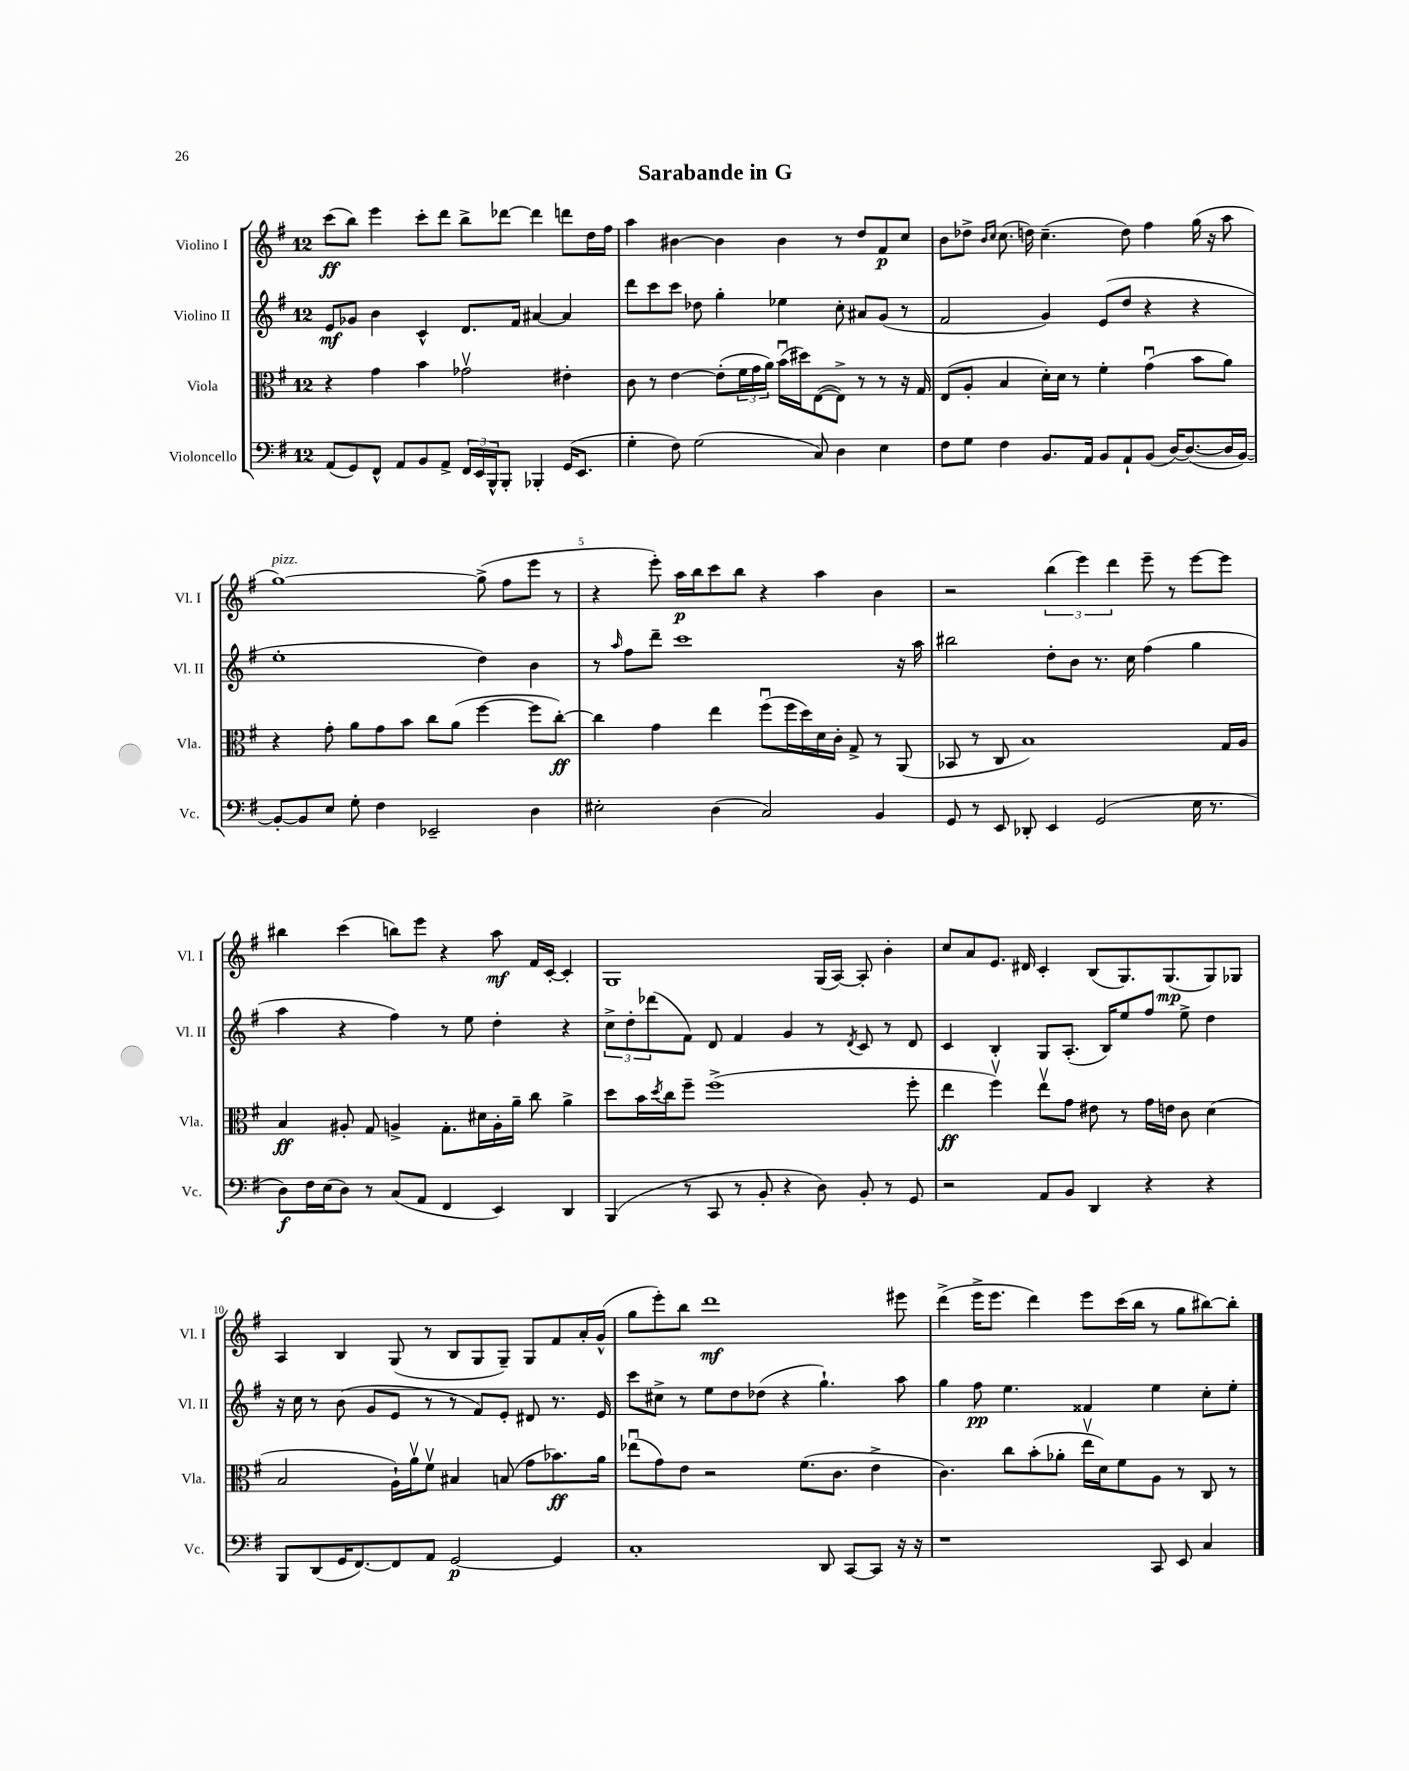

**kern	**kern	**kern	**kern
*staff4	*staff3	*staff2	*staff1
*clefF4	*clefC3	*clefG2	*clefG2
*k[f#]	*k[f#]	*k[f#]	*k[f#]
*M12/8	*M12/8	*M12/8	*M12/8
(8AA	4r	8e	(8ccc
8GG)	.	8g-	8bb)
8FF#^^	4g	4b	4eee
8AA	.	.	.
8BB	4b	4c^^	8ccc'
8AA^	.	.	8ddd
24FF#	2g-v	8.d	8bb^
24EE	.	.	.
24BBB^^	.	.	.
8BBB'	.	.	[8ddd-
.	.	16f#	.
4BBB-'	.	[4a#	4ddd-]
(16GG	4e#'	4a#]	8ddd
8.EE	.	.	.
.	.	.	16dd
.	.	.	16ff#
=	=	=	=
4G'	8c	8ddd	4aa
.	8r	8ccc	.
8F#)	[4e	8ccc	[4b#
(2G	.	8dd-	.
.	(8e']	4gg'	4b#]
.	24f#	.	.
.	24g	.	.
.	24a)	.	.
.	(16bu	4ee-	4b#
.	16dd#)	.	.
8C)	([8E	.	.
4D	8E^])	8cc'	8r
.	8r	8a#	8dd
4E	8r	(8g	8f#
.	16r	8r	8cc
.	16G	.	.
=	=	=	=
8F#	(8E	2f#	8b
8G	8A'	.	8dd-^
.	.	.	16qqb
.	.	.	16qqcc
4F#	4B	.	(8.cc
.	.	.	16dd)
8.BB	16d')	4g)	(4.cc~
.	16d	.	.
.	8r	.	.
16AA	.	.	.
8BB	4f#'	(8e	.
8AA`	.	8dd	8dd)
(8BB	(4gu	4r	4ff#
[16D)	.	.	.
(8.D_	.	.	.
.	8b	4r	(16gg
.	.	.	16r
16D]	8a)	.	8aa
[16BB)	.	.	.
=	=	=	=
8BB'_	4r	1ee'	[1gg)
8BB]	.	.	.
8E	8g'	.	.
8G'	8a	.	.
4F#	8g	.	.
.	8b	.	.
2EE-~	8cc	.	.
.	(8a	.	.
.	[4ff#	4dd)	(8gg^]
.	.	.	8ff#
4D	8ff#]	4b	8eee
.	[8cc')	.	8r
=	=	=	=
2E#'	4cc]	8r	4r
.	.	16qqaa	.
.	.	8ff#	.
.	4g	8ddd~	8eee')
.	.	1ccc	16aa
.	.	.	16bb
(4D	4ee	.	8ccc
.	.	.	8bb
2C)	(8ff#u	.	4r
.	16ff#	.	.
.	16dd)	.	.
.	16d	.	4aa
.	16c'	.	.
.	8G^	.	.
4BB	8r	.	4b
.	(8AA	16r	.
.	.	16aa	.
=	=	=	=
8GG	8BB-	2bb#	2r
8r	8r	.	.
8EE	8C	.	.
8DD-'	1B)	.	.
4EE	.	8dd'	(6bb
.	.	8b	.
.	.	.	6eee)
(2GG	.	8.r	.
.	.	.	6ddd
.	.	16cc	.
.	.	(4ff#	8eee~
.	.	.	8r
16E	.	4gg	[8eee
8.r	.	.	.
.	16G	.	8eee]
.	16A	.	.
=	=	=	=
8D)	4B	4aa	4bb#
16F#	.	.	.
(16E	.	.	.
8D)	8A#'	4r	(4ccc
8r	8G	.	.
(8C	4A^	4ff#)	8bb)
8AA	.	.	8eee
4FF#	8.G'	8r	4r
.	.	8ee	.
.	16d#	.	.
4EE)	16A'	4dd'	8aa
.	16a~	.	.
.	8cc	.	16f#
.	.	.	[16c'
4DD	4a^	4r	4c']
=	=	=	=
(4BBB	8dd	12cc^	1G
.	.	12dd'	.
.	16b	.	.
.	.	(12ddd-	.
.	8qdd	.	.
.	16cc	.	.
8r	8ff#~	8f#)	.
8CC	(1ff#^	8d	.
8r	.	4f#	.
8BB'	.	.	.
4r	.	4g	.
8D)	.	8r	(16G
.	.	.	[16A)
.	.	8qd	.
8BB'	.	8c	8A']
8r	.	8r	4b'
8GG	8ff#'	8d	.
=	=	=	=
2r	4ee	4c	8cc
.	.	.	8a
.	4ff#v)	4B'	8.e
.	.	.	16d#
8AA	8eev	8G	4c'
8BB	8g	(8.A'	.
4DD	8e#	.	(8B
.	.	16B)	.
.	8r	8ee	8.G)
4r	16g	8ff#	.
.	16e	.	(8.G
.	8c	8ee^	.
4r	(4d	4dd	8G)
.	.	.	8G-
=	=	=	=
8BBB	2B	16r	4A
.	.	16cc	.
(8DD	.	8r	.
16GG	.	(8b	4B
[8.FF#)	.	.	.
.	.	8g	.
8FF#]	16A`)	8e	(8G
.	16av	.	.
8AA	8f#v	8r	8r
[2GG	4B#	8r	8B
.	.	8f#)	8G
.	(8B	8e'	8G~)
.	8g	8d#	8G
4GG]	8.b-)	8.r	8f#
.	.	.	16a'
.	16a	16e	(16g^^
=	=	=	=
1C'	(8ee-u	8ccc	8gg
.	8g)	8cc#^	8eee')
.	8e	8r	8bb
.	2r	8ee	1ddd
.	.	8dd	.
.	.	(8dd-	.
.	.	4r	.
.	(8.f#	.	.
8DD	.	4.gg`)	.
.	8.c	.	.
[8CC	.	.	.
8CC]	4e^	.	.
16r	.	8aa	8eee#
16r	.	.	.
=	=	=	=
1r	4.c)	4gg	(4ddd^
.	.	8ff#	16eee^
.	.	.	8.eee
.	8cc	4.ee	.
.	(8b'	.	4ddd)
.	8a-'	.	.
.	16eev	4f##	8eee
.	16d)	.	.
.	8f#	.	(16ccc
.	.	.	16bb
8CC	8A	4ee	8r
8EE	8r	.	8gg
4C	8C	8cc'	[8bb#)
.	8r	8ee'	8bb#']
==	==	==	==
*-	*-	*-	*-
